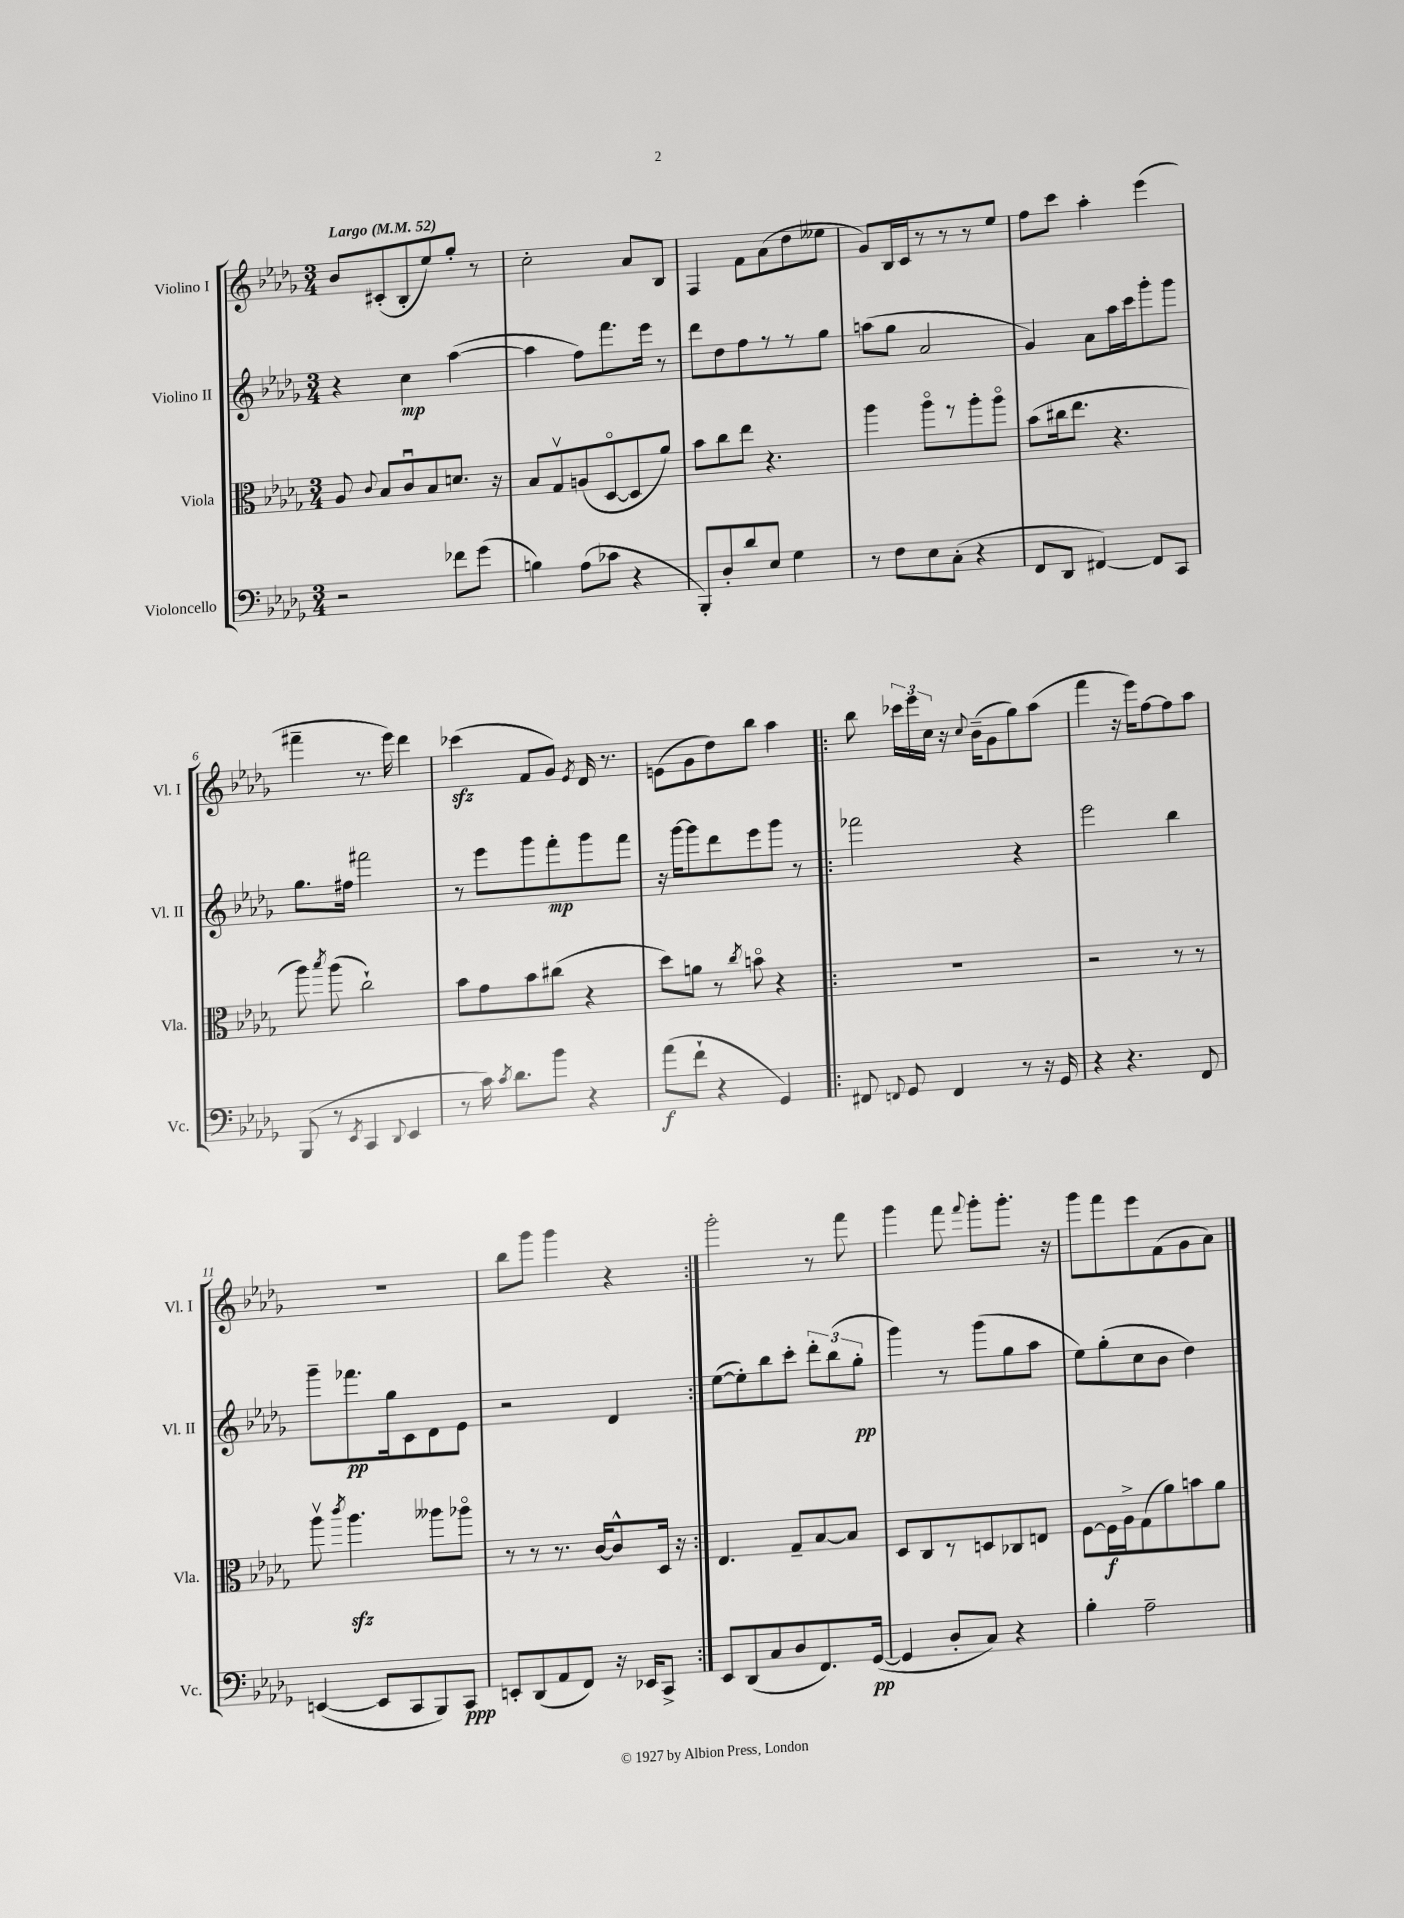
<<
\new StaffGroup <<
\new Staff = "s0" \with { instrumentName = "Violino I" shortInstrumentName = "Vl. I" } {
    \clef treble \key des \major \numericTimeSignature \time 3/4 \tempo "Largo" 4 = 52
    \autoBeamOff bes'8[ cis'8-.( bes8-. ees''8) ges''8]-. r8 |
    c''2-. aes'8[ bes8] |
    f4 f'8[ aes'8( des''8 eeses''8] |
    ges'8[) bes16 c'16 r8 r8 r8 ees''8] |
    f''8[ c'''8] aes''4-. ees'''4( |
    fis'''4-- r8. ees'''16) des'''4 |
    ces'''4\sfz( f'8[ ges'8]) \acciaccatura { ees'8 } des'16 r8. |
    e'8[( ges'8 des''8) bes''8] aes''4 |
    \repeat volta 2 { bes''8 \tuplet 3/2 { ces'''16[ ees'''16 c''16] } r16 \appoggiatura { c''8 } bes'16[--( ges'8 ges''8) aes''8]( |
    f'''4 r16 ees'''16[) f''8~ f''8 aes''8] |
    R2. |
    bes''8[ ges'''8] ges'''4 r4 | }
    ges'''2-. r8 f'''8 |
    ges'''4 f'''8 \appoggiatura { f'''8 } ges'''8[-. ges'''8.]-. r16 |
    ges'''8[ f'''8 ees'''8 f'8( ges'8 aes'8]) \bar "|." |
}
\new Staff = "s1" \with { instrumentName = "Violino II" shortInstrumentName = "Vl. II" } {
    \clef treble \key des \major \numericTimeSignature \time 3/4
    \autoBeamOff r4 c''4\mp aes''4~( |
    aes''4 f''8[) f'''8. ees'''16] r8 |
    des'''8[ des''8 f''8 r8 r8 ges''8] |
    a''8[( ges''8] aes'2 |
    ges'4) aes'8[ aes''16 c'''16 ges'''8-. ges'''8] |
    ges''8.[ fis''16] fis'''2 |
    r8 ees'''8[ ges'''8 f'''8-.\mp ges'''8 f'''8] |
    r16 ges'''16[~ ges'''8 des'''8 ees'''8 ges'''8] r8 |
    \repeat volta 2 { fes'''2 r4 |
    ees'''2 bes''4 |
    ges'''8[-- fes'''8.\pp ges''16 c'8 des'8 ees'8] |
    r2 des'4 | }
    ees''8[~( ees''8-.) bes''8 c'''8]-. \tuplet 3/2 { des'''8[-. bes''8( ges''8]-.\pp } |
    ges'''4) r8 ges'''8[( ges''8 aes''8] |
    ees''8[) ges''8-.( c''8 bes'8] des''4) \bar "|." |
}
\new Staff = "s2" \with { instrumentName = "Viola" shortInstrumentName = "Vla." } {
    \clef alto \key des \major \numericTimeSignature \time 3/4
    \autoBeamOff aes8 \appoggiatura { c'8 } bes8[ c'8\downbow bes8 d'8.] r16 |
    bes8[ ges8\upbow a8( des8~\flageolet des8 aes'8]) |
    bes'8[ c''8 ees''8] r4. |
    aes''4 aes''8[\flageolet r8 aes''8-. aes''8]\flageolet |
    bes'8[( cis''16 ees''8.] r4. |
    aes''8) \acciaccatura { bes''8 } aes''8( c''2-!) |
    bes'8[ ges'8 bes'8 cis''8]( r4 |
    des''8[) a'8] r8 \acciaccatura { c''8 } b'8\flageolet r4 |
    \repeat volta 2 { R2. |
    r2 r8 r8 |
    aes''8\upbow \acciaccatura { c'''8 } aes''4.\sfz aeses''8[ aes''8]\flageolet |
    r8 r8 r8. c'16[~ c'8-^ des16] r16 | }
    ees4. ges8[-- bes8~ bes8] |
    des8[ c8 r8 d8 ces8 e8] |
    f8[~ f16\f aes16-> ges8( aes'8) b'8 aes'8] \bar "|." |
}
\new Staff = "s3" \with { instrumentName = "Violoncello" shortInstrumentName = "Vc." } {
    \clef bass \key des \major \numericTimeSignature \time 3/4
    \autoBeamOff r2 fes'8[ ges'8]( |
    b4) aes8[( ces'8] r4 |
    bes,,8[-.) des8-. des'8 ees8] ges4 |
    r8 f8[ ees8 c8]-.( r4 |
    f,8[ des,8] fis,4~) fis,8[ c,8] |
    bes,,8( r8 \acciaccatura { ees,8 } c,4 \appoggiatura { des,8 } ees,4 |
    r8 c'16) \acciaccatura { c'8 } des'8.[ bes'8] r4 |
    aes'8[\f( f'8]-! r4 ges,4) |
    \repeat volta 2 { fis,8 \appoggiatura { f,8 } ges,8 f,4 r8 r16 ges,16 |
    r4 r4. f,8 |
    e,4~( e,8[ c,8 bes,,8) c,8]\ppp |
    e,8[-. des,8( aes,8 f,8]) r16 ees,16[ c,8]-> | }
    ees,8[ des,8( c8 des8 f,8.) ges,16]~\pp( |
    ges,4 des8[-. c8]) r4 |
    bes4-. aes2-- \bar "|." |
}
>>
>>
